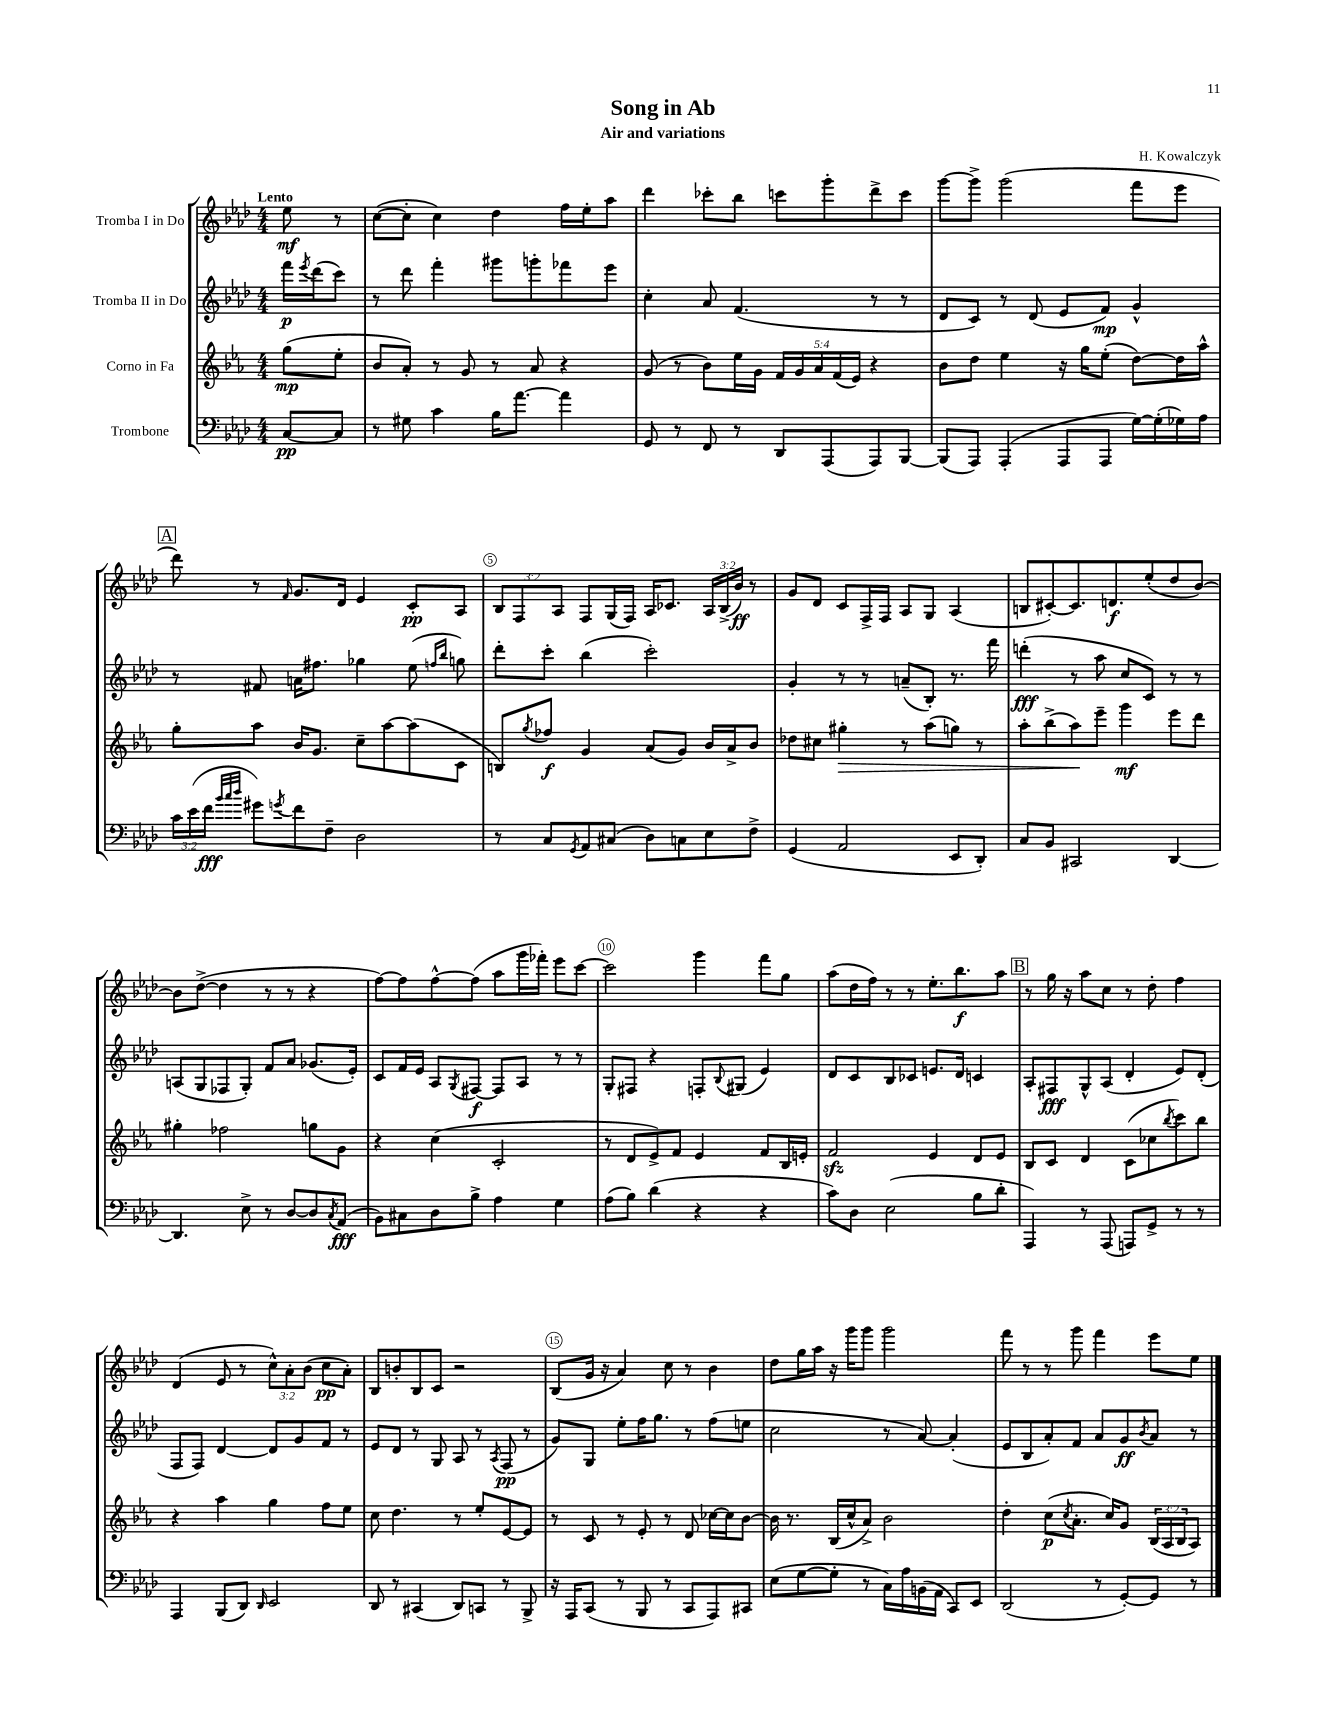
\header { title = "Song in Ab" composer = "H. Kowalczyk" subtitle = "Air and variations" }
<<
\new StaffGroup <<
\new Staff = "s0" \with { instrumentName = "Tromba I in Do" } {
    \clef treble \key aes \major \numericTimeSignature \time 4/4 \override Staff.TupletNumber.text = #tuplet-number::calc-fraction-text \partial 4 \tempo "Lento"
    ees''8\mf r8 |
    c''8~( c''8-. c''4) des''4 f''16 ees''16-. aes''8 |
    des'''4 ces'''8-. bes''8 c'''8 g'''8-. des'''8-> c'''8 |
    g'''8~ g'''8-> g'''2( f'''8 ees'''8 |
    \mark \markup { \box "A" } des'''8) r8 \grace { f'16 } g'8. des'16 ees'4 c'8-.\pp aes8 |
    \tuplet 3/2 { bes8 f8 aes8 } f8 g16( f16) aes16 ces'8. \tuplet 3/2 { aes16 bes16->( bes'16\ff) } r8 |
    g'8 des'8 c'8 f16-> f16 aes8 g8 aes4( |
    b8 cis'8~-.) cis'8. d'8.\f ees''8-.( des''8 bes'8~) |
    bes'8 des''8~->( des''4 r8 r8 r4 |
    f''8~) f''8 f''8~-^ f''8( aes''8 g'''16 fes'''16-.) ees'''8 c'''8~ |
    c'''2 g'''4 f'''8 g''8 |
    aes''8( des''16 f''16) r8 r8 ees''8.-. bes''8.\f aes''8 |
    \mark \markup { \box "B" } r8 g''16 r16 aes''8 c''8 r8 des''8-. f''4 |
    des'4( ees'8 r8 \tuplet 3/2 { c''8-^) aes'8-. bes'8( } c''8\pp aes'8-.) |
    bes8 b'8-. bes8 c'8 r2 |
    bes8( g'16 r16 aes'4) c''8 r8 bes'4 |
    des''8 g''16 aes''16 r16 g'''16 g'''8 g'''2 |
    f'''8 r8 r8 g'''8 f'''4 ees'''8 ees''8 \bar "|." |
}
\new Staff = "s1" \with { instrumentName = "Tromba II in Do" } {
    \clef treble \key aes \major \numericTimeSignature \time 4/4 \partial 4
    f'''16\p \acciaccatura { ees'''8 } des'''16( c'''8) |
    r8 des'''8 f'''4-. gis'''8 g'''8-. fes'''8 ees'''8 |
    c''4-. aes'8 f'4.( r8 r8 |
    des'8 c'8) r8 des'8( ees'8 f'8\mp) g'4-^ |
    \mark \markup { \box "A" } r8 fis'8 a'16 fis''8. ges''4 ees''8( \grace { f''16 bes''16 } g''8) |
    des'''8-. c'''8-. bes''4( c'''2-.) |
    g'4-. r8 r8 a'8--( bes8-.) r8. f'''16 |
    d'''4-.\fff( r8 aes''8 c''8 c'8) r8 r8 |
    a8( g8 fes8 g8-.) f'8 aes'8 ges'8.( ees'16-.) |
    c'8 f'16 ees'16 aes8 \acciaccatura { g8 } fis8~\f fis8 aes8 r8 r8 |
    g8-. fis8 r4 f8-. \appoggiatura { bes8 } gis8( ees'4) |
    des'8 c'8 bes8 ces'8 e'8. des'16 c'4 |
    \mark \markup { \box "B" } aes8-. fis8\fff g8-^ aes8( des'4-. ees'8) des'8-.( |
    f8 f8) des'4~ des'8 g'8 f'8 r8 |
    ees'8 des'8 r8 g8 aes8 r8 \acciaccatura { aes8 } f8\pp( r8 |
    g'8) g8 ees''8-. f''16 g''8. r8 f''8( e''8 |
    c''2 r8 aes'8~) aes'4-.( |
    ees'8 bes8 aes'8-.) f'8 aes'8 g'8\ff \acciaccatura { bes'8 } aes'8 r8 \bar "|." |
}
\new Staff = "s2" \with { instrumentName = "Corno in Fa" } {
    \clef treble \key ees \major \numericTimeSignature \time 4/4 \override Staff.TupletNumber.text = #tuplet-number::calc-fraction-text \partial 4
    g''8\mp( ees''8-. |
    bes'8 aes'8-.) r8 g'8 r8 aes'8 r4 |
    g'8( r8 bes'8) ees''16 g'16 \tuplet 5/4 { f'16 g'16 aes'16 f'16( ees'16) } r4 |
    bes'8 d''8 ees''4 r16 g''16 ees''8-.( d''8~) d''16 aes''16-^ |
    \mark \markup { \box "A" } g''8-. aes''8 bes'16 g'8. c''8-- aes''8~ aes''8( c'8 |
    b8) \acciaccatura { g''8 } fes''8\f g'4 aes'8( g'8) bes'16 aes'16-> bes'8 |
    des''8 cis''8 gis''4-.\> r8 aes''8( g''8) r8 |
    aes''8-. bes''8->( aes''8\!) ees'''8-- g'''4\mf ees'''8 d'''8 |
    gis''4-. fes''2 g''8 g'8 |
    r4 c''4( c'2-. |
    r8 d'8 ees'8->) f'8 ees'4 f'8 bes16 e'16-. |
    f'2\sfz ees'4 d'8 ees'8 |
    \mark \markup { \box "B" } bes8 c'8 d'4 c'8( ces''8 \acciaccatura { bes''8 } c'''8) bes''8 |
    r4 aes''4 g''4 f''8 ees''8 |
    c''8 d''4. r8 ees''8-. ees'8~ ees'8 |
    r8 c'8 r8 ees'8-. r8 d'8 ces''16~ ces''16 bes'8~ |
    bes'16 r8. bes16( c''16-^ aes'8->) bes'2 |
    d''4-. c''8\p( \acciaccatura { c''8 } aes'8.-. c''16) g'8 \tuplet 3/2 { bes16( aes16 bes16 } aes8) \bar "|." |
}
\new Staff = "s3" \with { instrumentName = "Trombone" } {
    \clef bass \key aes \major \numericTimeSignature \time 4/4 \override Staff.TupletNumber.text = #tuplet-number::calc-fraction-text \partial 4
    c8~\pp c8 |
    r8 gis8 c'4 bes16 aes'8.~ aes'4 |
    g,8 r8 f,8 r8 des,8 aes,,8( aes,,8) bes,,8~ |
    bes,,8( aes,,8) aes,,4-.( aes,,8 aes,,8 g16~) g16-.( ges16) aes16 |
    \mark \markup { \box "A" } \tuplet 3/2 { c'16 ees'16( f'16\fff } \grace { bes'32 c''32 des''32 } gis'8) \acciaccatura { g'8 } f'8 f8-- des2 |
    r8 c8 \acciaccatura { g,8 } aes,8 cis8( des8) c8 ees8 f8-> |
    g,4( aes,2 ees,8 des,8-.) |
    c8 bes,8 cis,2 des,4~ |
    des,4. ees8-> r8 des8~ des8 \acciaccatura { c8 } aes,8\fff( |
    bes,8) cis8 des8 bes8-> aes4 g4 |
    aes8( bes8) des'4( r4 r4 |
    c'8) des8 ees2( bes8 des'8-. |
    \mark \markup { \box "B" } aes,,4) r8 aes,,8( a,,8) g,8-> r8 r8 |
    aes,,4 bes,,8( des,8) \grace { des,16 } ees,2 |
    des,8 r8 cis,4( des,8) c,8 r8 bes,,8-> |
    r16 aes,,16 c,8( r8 bes,,8 r8 c,8 aes,,8) cis,8 |
    ees8( g8~ g8-. r8 c16) aes16 b,16( aes,16 c,8) ees,8 |
    des,2( r8 g,8~-.) g,8 r8 \bar "|." |
}
>>
>>
\layout { \context { \Score \override BarNumber.break-visibility = ##(#f #t #t) barNumberVisibility = #(every-nth-bar-number-visible 5) \override BarNumber.stencil = #(make-stencil-circler 0.1 0.3 ly:text-interface::print) } }
